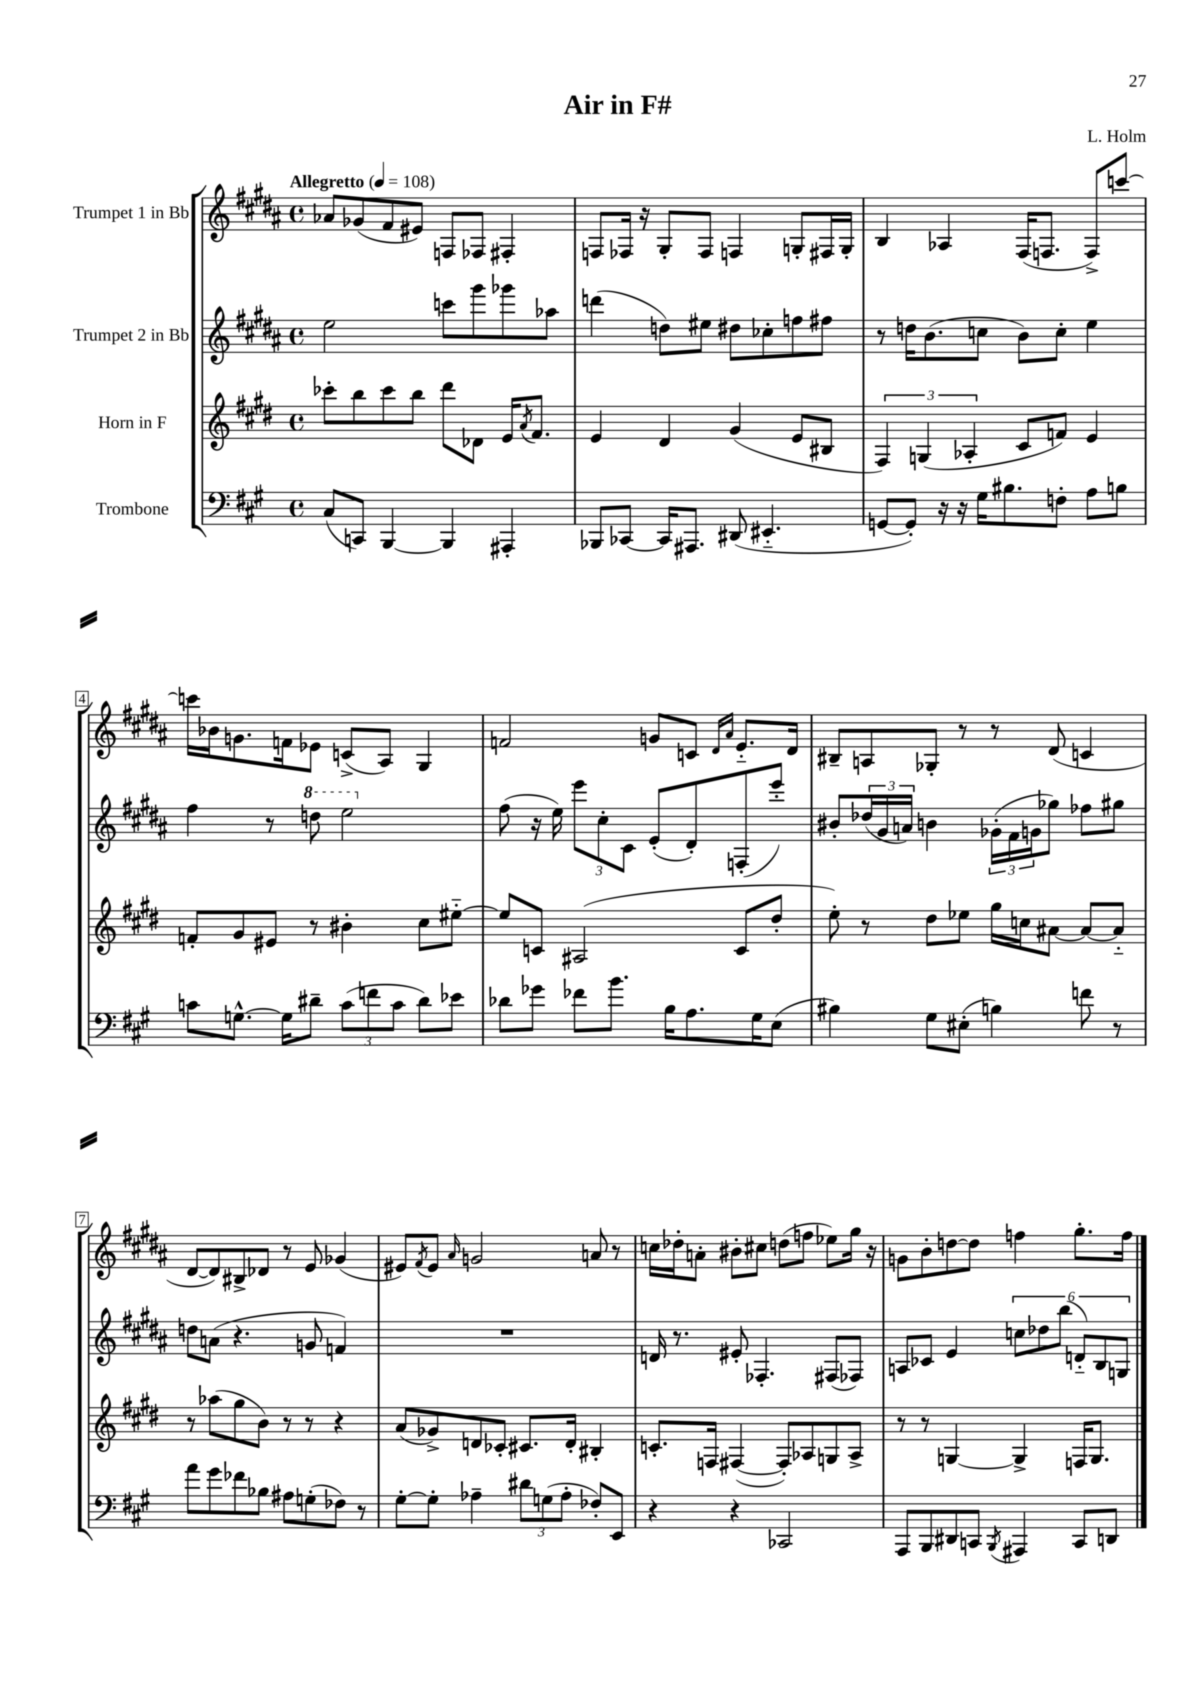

**kern	**kern	**kern	**kern
*staff4	*staff3	*staff2	*staff1
*clefF4	*clefG2	*clefG2	*clefG2
*k[f#c#g#]	*k[f#c#g#d#]	*k[f#c#g#d#a#]	*k[f#c#g#d#a#]
*M4/4	*M4/4	*M4/4	*M4/4
*met(c)	*met(c)	*met(c)	*met(c)
*MM108	*MM108	*MM108	*MM108
(8C#	8ccc-'	2ee	8a-
8CC)	8bb	.	(8g-
[4BBB	8ccc-	.	8f#
.	8bb	.	8e#)
4BBB]	8ddd#	8ccc	8F
.	8d-	8ggg#	8F-
4AAA#'	16e	8ggg-	4F#'
.	8qa	.	.
.	8.f#	.	.
.	.	8aa-	.
=	=	=	=
8BBB-	4e	(4ddd	8F
[8CC-	.	.	16F-
.	.	.	16r
16CC-]	4d#	8dd)	8G#'
8.AAA#	.	.	.
.	.	8ee#	8F-
(8DD#	(4g#	8dd#	4F
4.EE#'~	.	8cc-'	.
.	8e	8ff	8G'
.	8B#	8ff#	16F#
.	.	.	16G'
=	=	=	=
[8GG	6F#)	8r	4B
8GG'])	.	16dd	.
.	(6G	.	.
.	.	(8.b	.
16r	.	.	4A-
16r	.	.	.
.	6A-'	.	.
16G#	.	8cc	.
8.B#	.	.	.
.	8c#	8b)	(16F#
.	.	.	8.F
8F'	8f)	8cc'	.
8A	4e	4ee	8F^)
8B	.	.	[8ccc
=	=	=	=
8c	8f'	4ff#	16ccc]
.	.	.	16b-
[8.G^^	8g#	.	8.g
.	8e#	8r	.
16G]	.	.	16f
8d#~	8r	8ddd	8e-
(12c	4b#'	2eee	(8c^
12f	.	.	.
.	.	.	8A#)
12c	.	.	.
8d#)	8cc#	.	4G#
8e-	[8ee#'~	.	.
=	=	=	=
8d-	8ee#]	(8ff#	2f
8g-	8c	16r	.
.	.	16ee)	.
8f-	(2A#	12eee	.
.	.	12cc#'	.
8.b	.	.	.
.	.	12c#	.
.	.	(8e'	8g
16B	.	.	.
8.A	.	8d#')	8c
.	.	.	16qqd#
.	.	.	16qqa#
.	8c	(8F'	8.e'~
16G#	.	.	.
(8E	8dd#'	8eee')	.
.	.	.	16d#
=	=	=	=
4B#)	8ee')	8b#'	8B#~
.	8r	(24dd-	8A
.	.	24g#	.
.	.	24a)	.
8G#	8dd#	4b	8G-'
(8E#'	8ee-	.	8r
4B)	16gg#	(24g-'	8r
.	.	24f#	.
.	16cc	.	.
.	.	24g	.
.	[8a#	8gg-)	(8d#
8f	8a#_	8ff-	4c
8r	8a#'~]	8gg#	.
=	=	=	=
8a	8r	8dd	[8d#
8g#	(8aa-	(8a	8d#])
8f-	8gg#	4.r	8B#^
8B-	8b)	.	8d-
8A#	8r	.	8r
(8G'	8r	8g	8e
8F-)	4r	4f)	(4g-
8r	.	.	.
=	=	=	=
[8G#'	(8a	1r	8e#)
.	.	.	8qf#
8G#']	8g-^)	.	8e#
.	.	.	16qqa#
4A-~	8d	.	2g
.	8c-'	.	.
12d#	8.c#	.	.
(12G	.	.	.
12A-'	.	.	.
.	16d'	.	.
8F-')	4B#'	.	8a
8EE	.	.	8r
=	=	=	=
4r	8.c'	16d	16cc
.	.	8.r	16dd-'
.	.	.	8a'
.	16F	.	.
4r	([4F#	8e#'	8b#'
.	.	4.F-'	8cc#
2CC-	8F#'])	.	(8dd
.	8A-	.	8ff
.	8G	(8F#	8ee-)
.	8A-^	8F-)	16gg#
.	.	.	16r
=	=	=	=
8AAA	8r	8A	8g
8BBB	8r	8c-	8b'
8DD#	[4G	4e	[8dd
8CC	.	.	8dd]
8qBBB	.	.	.
4AAA#	4G^]	12cc	4ff
.	.	12dd-	.
.	.	(12bb	.
8CC	16F	12d'~)	8.gg#'
.	8.G	.	.
.	.	12B	.
8DD	.	.	.
.	.	12G	.
.	.	.	16ff
==	==	==	==
*-	*-	*-	*-
